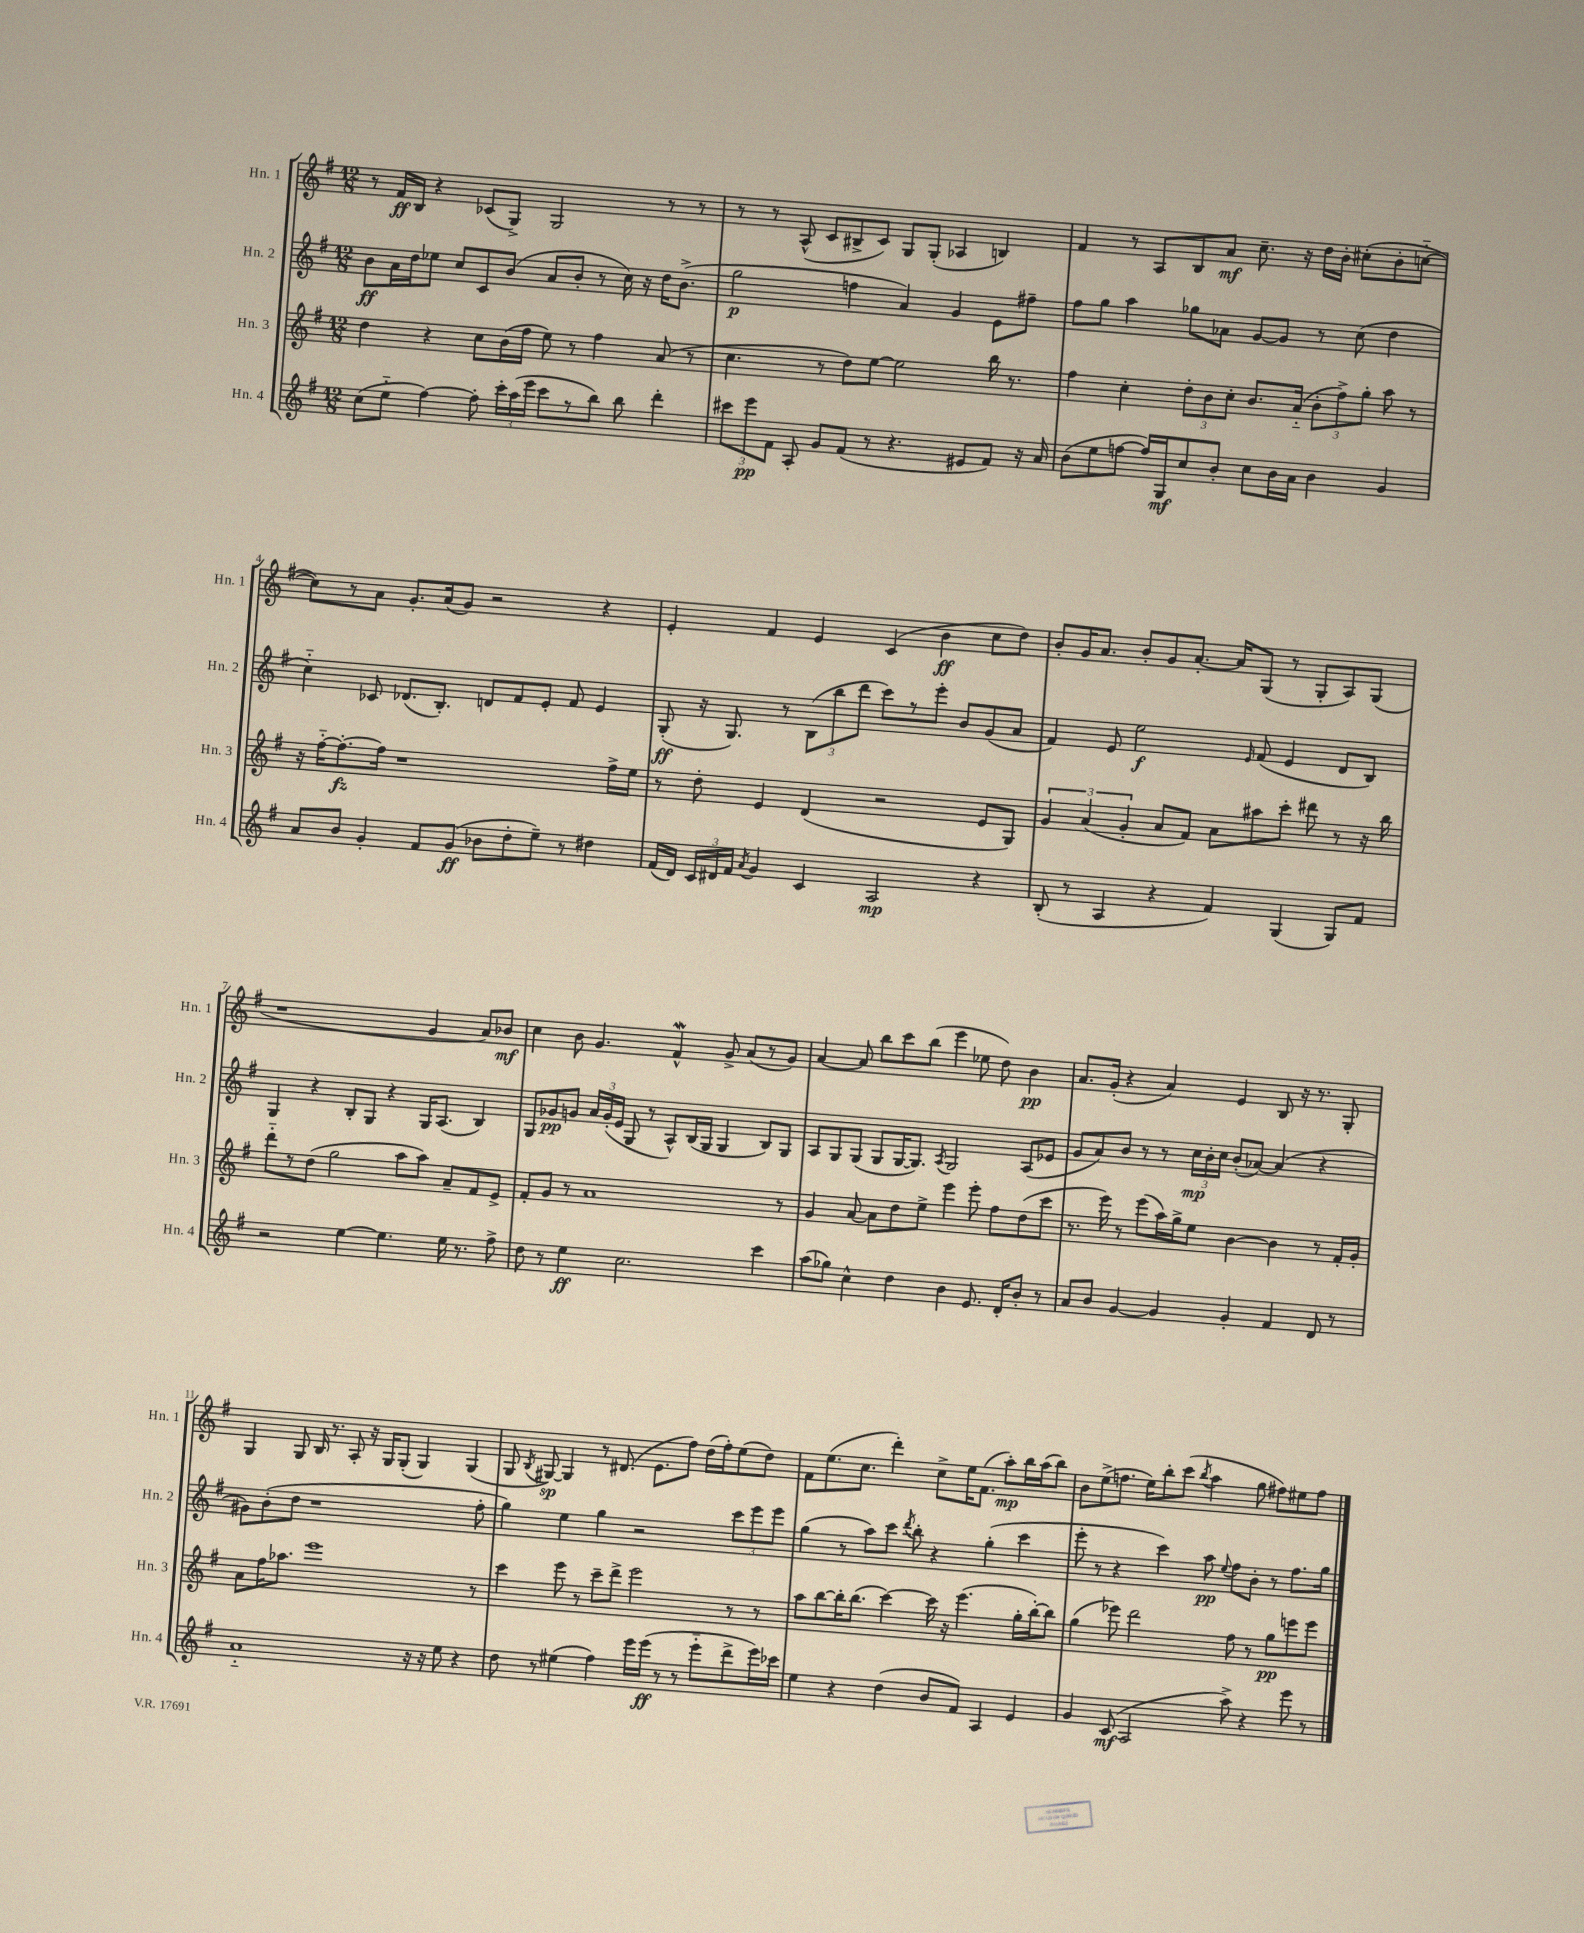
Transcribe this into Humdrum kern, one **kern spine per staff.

**kern	**kern	**kern	**kern
*staff4	*staff3	*staff2	*staff1
*clefG2	*clefG2	*clefG2	*clefG2
*k[f#]	*k[f#]	*k[f#]	*k[f#]
*M12/8	*M12/8	*M12/8	*M12/8
(8cc	4dd	8b	8r
8ee'~	.	16a	16f#
.	.	16dd	16B
[4ff#)	4r	8ee-	4r
.	.	8cc	.
8ff#']	8cc	8c	(8c-
24ccc'	(16b	(8b	8G^)
(24aa	.	.	.
.	16ff#	.	.
24eee	.	.	.
8ccc	8ee)	8a	2G
8r	8r	8b'	.
8bb)	4ff#	8r	.
8bb	.	16cc)	.
.	.	16r	.
4ddd'	(8a	16dd	8r
.	.	(8.b^	.
.	8r	.	8r
=	=	=	=
12ccc#	4.cc	2gg	8r
12eee	.	.	.
.	.	.	8r
12f#	.	.	.
8A'	.	.	(8A^^
8g	8r	.	8c
(8f#	8dd)	4ff	8B#^
8r	[8ee	.	8c)
4.r	2ee]	4a)	8G
.	.	.	(8G'
.	.	4g	4A-
8e#	.	.	.
8f#)	16bb	8e	4B)
.	8.r	.	.
16r	.	8ff#~	.
16a	.	.	.
=	=	=	=
(8b	4ff#	8ff#	4f#
8ee	.	8gg	.
[8ff	4cc'	4aa	8r
16ff])	.	.	8A
16G	.	.	.
8cc	12dd'	8gg-	8B
.	12b	.	.
8b'	.	8a-	8a
.	12cc'	.	.
8cc	8.b	[8g	8.cc~
16b	.	8g]	.
16a	(16a'~	.	16r
4b	12b'	8r	16dd
.	.	.	16b'
.	12ff#^)	.	.
.	.	(8cc	(8cc#'
.	12gg'	.	.
4g	8aa	4dd	8b'
.	8r	.	[8cc'~
=	=	=	=
8a	16r	4cc'~)	8cc])
.	[16ff#'~	.	.
8b	8.ff#'_	.	8r
4g'	.	8c-	8a
.	16ff#]	.	.
.	1r	(8.d-	8.g'
8f#	.	.	.
.	.	8.B')	(16a
(8g	.	.	8g)
8b-	.	8d	2r
8dd'	.	8f#	.
8ee~)	.	8e'	.
8r	.	8f#	.
4dd#	.	4e	4r
.	16ff#^	.	.
.	16ee	.	.
=	=	=	=
(16f#	8r	(8G'	4e'
16d)	.	.	.
24c	8dd'	16r	.
24d#	.	.	.
.	.	8.G)	.
24f#	.	.	.
8qa	.	.	.
4g	4e	.	4f#
.	.	8r	.
4c	(4d	(12B	4e
.	.	12bb	.
.	.	12ddd	.
2A	2r	8ccc)	(4c
.	.	8r	.
.	.	8eee'	4b
.	.	8b	.
4r	8e	(8g	8cc
.	8G)	8a	8dd)
=	=	=	=
(8B'	6g	4f#)	8b'
8r	.	.	16g
.	(6a	.	.
.	.	.	8.a
4A	.	8e	.
.	6g'	.	.
.	.	2ee	8b'
4r	8a	.	8g
.	8f#)	.	[8.a'
4f#)	8a	.	.
.	.	.	16a]
.	.	16qqe	.
.	8aa#	(8f#	(8G
(4G	8ccc'	4e	8r
.	8ddd#	.	8G'
8G)	8r	8d	8A)
8f#	16r	8B)	(8G
.	16bb	.	.
=	=	=	=
2r	8ddd'~	4G	1r
.	8r	.	.
.	(8dd	4r	.
.	2gg	.	.
[4ee	.	8B'	.
.	.	8G	.
4.ee]	.	4r	.
.	8aa	.	.
.	8aa)	16G	4g
.	.	(8.A	.
16ee	8a~	.	.
8.r	.	.	.
.	8f#	4B)	8a)
8ff#^	8e^	.	8b-
=	=	=	=
8dd	8f#'	8G	4cc
8r	8g	8g-	.
4ee	8r	8g	8b
.	1a	24a	4.g
.	.	(24g'	.
.	.	24e	.
2.cc	.	8G	.
.	.	8r	.
.	.	8A^^)	4f#^^
.	.	(16B	.
.	.	16G	.
.	.	4G	8g^
.	.	.	(8a
4ccc	.	8B)	8r
.	8r	8G	8g)
=	=	=	=
(8aa	4g	8A	[4a
8gg-)	.	8G	.
4cc^^	[8a	(8G	8a]
.	8a]	8G	8bb
4dd	8dd	[16G	8ccc
.	.	8.G])	.
.	8ee^	.	(8bb
.	.	8qA	.
4b	4eee	2G	4eee
8.e	8eee'	.	8ee-
.	8ff#	.	8dd)
16d'	.	.	.
8b'	(8dd	(8A	4b
8r	8ccc	8e-	.
=	=	=	=
8a	8.r	8g	8.a
8b	.	8a)	.
.	16eee)	.	(16g'
[4g	8r	8b	4r
.	(8eee	8r	.
4g]	16aa)	8r	4a)
.	16gg^	.	.
.	8ee	24cc	.
.	.	24b'	.
.	.	24cc	.
4g'	[4b	(8b'	4e
.	.	[8a-)	.
4f#	4b]	(4a-]	8B
.	.	.	16r
.	.	.	8.r
8d	8r	4r	.
8r	16f#'	.	8G'
.	16g'	.	.
=	=	=	=
1a'~	8a	8g#)	4G
.	16ff#	(8b'	.
.	8.aa-	.	.
.	.	8dd	8G
.	1eee	1r	16B
.	.	.	8.r
.	.	.	8A'
.	.	.	16r
.	.	.	16G
.	.	.	(8G'
16r	.	.	4G)
16r	.	.	.
8ee	.	.	.
4r	.	.	(4G
.	8r	8ff#'	.
=	=	=	=
8dd	4ccc	4gg)	8G
.	.	.	8qB
8r	.	.	[8G#)
(4ee#	8eee	4ee	4G#]
.	8r	.	.
4ff#)	8ccc~	4gg	8r
.	8ddd^	.	(8.d#
16eee	2eee	2r	.
(16eee	.	.	8.e
8r	.	.	.
8r	.	.	8ff#)
8eee'~	.	.	(16dd
.	.	.	16ff#')
8ddd^	8r	12ccc	(8ee
.	.	12eee	.
16eee)	8r	.	8dd)
.	.	12eee	.
16ccc-	.	.	.
=	=	=	=
4ee	8aa	(4gg	8f#
.	[8bb	.	(8.ee
4r	16bb']	8r	.
.	(8.bb	.	8.cc
.	.	8aa)	.
(4dd	[4ccc)	8ccc	4ddd')
.	.	8qddd	.
.	.	8bb'	.
8b	16ccc]	4r	8cc^
.	16r	.	.
8f#)	(4.eee	.	16ee
.	.	.	(8.f#
4A	.	(4gg'	.
.	.	.	8aa')
4e	16gg'	4ccc	16bb
.	[16bb')	.	(16aa
.	8bb]	.	8bb)
=	=	=	=
4g	(4gg	8eee'	8b
.	.	8r	(8ee^
(8c	8eee-)	4r	8.ff
2A	2ddd	.	.
.	.	.	16ee)
.	.	4ccc)	8bb'
.	.	.	(8ccc
.	.	.	8qbb
.	.	8aa	4aa
.	.	8qqee	.
8aa^)	8ff#	8ff#	.
4r	8r	8b'	8gg
.	8gg	8r	8ff#)
8eee	8eee	8.ff#	8ee#
8r	8eee	.	8ff#
.	.	16gg	.
==	==	==	==
*-	*-	*-	*-
